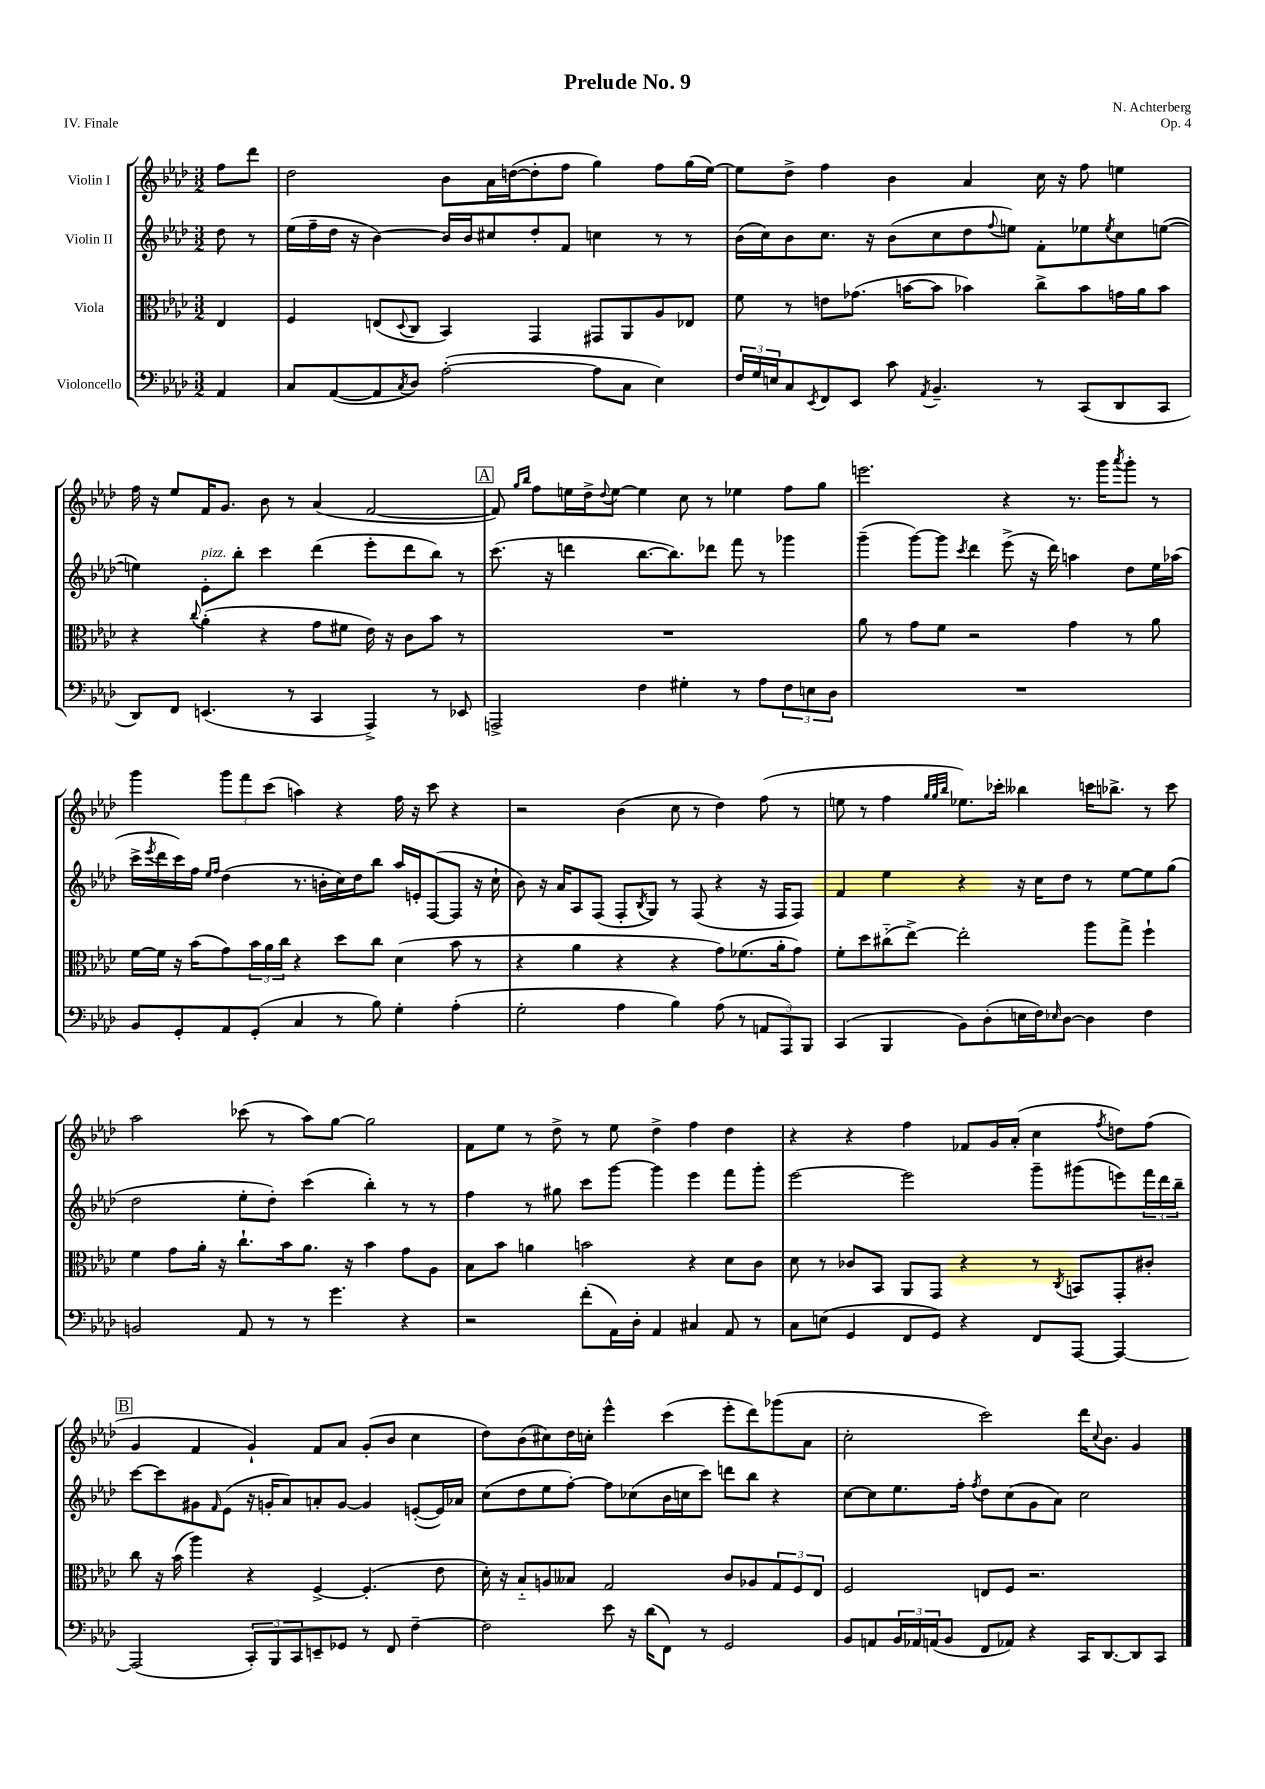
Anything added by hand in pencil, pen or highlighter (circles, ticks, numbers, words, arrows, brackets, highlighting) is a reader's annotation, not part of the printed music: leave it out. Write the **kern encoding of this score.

**kern	**kern	**kern	**kern
*staff4	*staff3	*staff2	*staff1
*clefF4	*clefC3	*clefG2	*clefG2
*k[b-e-a-d-]	*k[b-e-a-d-]	*k[b-e-a-d-]	*k[b-e-a-d-]
*M3/2	*M3/2	*M3/2	*M3/2
4AA-	4E-	8dd-	8ff
.	.	8r	8ddd-
=	=	=	=
8C	4F	(16ee-	2dd-
.	.	16ff~	.
([8AA-	.	16dd-	.
.	.	16r	.
8AA-]	(8E	[4b-)	.
8qC	8qqD-	.	.
8D-)	8C	.	.
([2A-'	4BB-)	16b-]	8b-
.	.	16b-	.
.	.	8cc#	16a-
.	.	.	([16dd
.	4GG	8dd-'	8dd']
.	.	8f	8ff
8A-]	8GG#	4cc	4gg)
8C	8AA-	.	.
4E-)	8A-	8r	8ff
.	8E-	8r	(16gg
.	.	.	[16ee-)
=	=	=	=
24F	8f	(16b-	8ee-]
24G	.	.	.
.	.	16cc)	.
24E	.	.	.
8C	8r	8b-	8dd-^
8qEE-	.	.	.
8FF	8e	8.cc	4ff
8EE-	(8.g-	.	.
.	.	16r	.
8c	.	(8b-	4b-
.	[16b	.	.
8qAA-	.	.	.
4.BB-~	8b]	8cc	.
.	4b-)	8dd-	4a-
.	.	8qqff	.
.	.	8ee)	.
8r	8cc^	8f'	16cc
.	.	.	16r
(8CC	8b-	8ee-	8ff
.	.	8qee-	.
8DD-	16g	8cc	4ee
.	16a-	.	.
8CC	8b-	([8ee	.
=	=	=	=
8DD-)	4r	4ee])	16ff
.	.	.	16r
8FF	.	.	8ee-
.	8qqcc	.	.
(4.EE	(4a-'	8e-'	16f
.	.	.	8.g
.	.	8bb-'	.
.	4r	4ccc	8b-
8r	.	.	8r
4CC	8g	(4ddd-	(4a-
.	8f#	.	.
4AAA-^)	16e-)	8eee-'	[2f
.	16r	.	.
.	8c	8ddd-	.
8r	8b-	8bb-)	.
8EE-	8r	8r	.
=	=	=	=
2AAA^	1.r	(8.ccc	8f])
.	.	.	16qqgg
.	.	.	16qqbb-
.	.	.	8ff
.	.	16r	.
.	.	4ddd	16ee
.	.	.	16dd-^
.	.	.	8qqdd-
.	.	.	[8ee
4F	.	[8.bb-	4ee]
.	.	8.bb-])	.
4G#'	.	.	8cc
.	.	8ddd-	8r
8r	.	8fff	4ee-
8A-	.	8r	.
12F	.	4ggg-	8ff
12E	.	.	.
.	.	.	8gg
12D-	.	.	.
=	=	=	=
1.r	8a-	(4ggg~	2.eee
.	8r	.	.
.	8g	[8ggg)	.
.	8f	8ggg]	.
.	.	8qccc	.
.	2r	4ddd-	.
.	.	(8eee-^	4r
.	.	16r	.
.	.	16ddd-)	.
.	4g	4aa	8.r
.	.	.	16ggg
.	.	.	8qaaa-
.	8r	8dd-	8ggg'
.	8a-	16ee-	8r
.	.	(16aa-	.
=	=	=	=
8BB-	[16f	16ccc^	4ggg
.	.	8qeee-	.
.	16f]	16ddd-	.
8GG'	16r	16ccc)	.
.	(16b-	16ff	.
.	.	16qqee-	.
.	.	16qqff	.
8AA-	8g)	(4dd-	12ggg
.	.	.	12fff
(8GG'	24b-	.	.
.	24a-	.	(12ccc
.	24cc	.	.
4C	4r	8.r	4aa)
.	.	16b'	.
8r	8dd-	16cc)	4r
.	.	16dd-	.
8B-)	8cc	8bb-	.
4G'	(4d-	16aa-	16ff
.	.	16e'	16r
.	.	([8F	8ccc
(4A-'	8b-	8F]	4r
.	8r	16r	.
.	.	16cc`	.
=	=	=	=
2G'	4r	8b-)	2r
.	.	16r	.
.	.	16a-	.
.	4a-	8A-	.
.	.	(8F	.
4A-	4r	8F'	(4b-
.	.	8qB-	.
.	.	8G)	.
4B-)	4r	8r	8cc
.	.	(8F	8r
(8A-	8g)	4r	4dd-)
8r	(8.f-	.	.
12AA	.	16r	(8ff
.	16a-'	16F	.
12AAA-)	.	.	.
.	8g)	8F)	8r
12BBB-	.	.	.
=	=	=	=
(4CC	8f'	4f	8ee
.	8dd-	.	8r
4BBB-	(8cc#'~	4ee-	4ff
.	[8ee-^)	.	.
.	.	.	32qqgg
.	.	.	32qqgg
.	.	.	32qqbb-
8BB-)	2ee-']	4r	8.ee-)
(8D-'	.	.	.
.	.	.	16ccc-'
16E	.	16r	4bb--
16F)	.	16cc	.
16qqE-	.	.	.
[8D-	.	8dd-	.
4D-]	8aa-	8r	16ccc
.	.	.	8.bb-^
.	8gg^	[8ee-	.
4F	4ff`	8ee-]	8r
.	.	(8gg	8ccc
=	=	=	=
2BB	4f	2dd-	2aa-
.	8g	.	.
.	16a-'	.	.
.	16r	.	.
8AA-	8.cc`	8ee-'	(8ccc-
8r	.	8dd-')	8r
.	16b-	.	.
8r	8.a-	(4ccc	8aa-)
4.g	.	.	[8gg
.	16r	.	.
.	4b-	4bb-')	2gg]
4r	8g	8r	.
.	8A-	8r	.
=	=	=	=
2r	8B-	4ff	8f
.	8b-	.	8ee-
.	4a	8r	8r
.	.	8gg#	8dd-^
(8f'	2b	8ccc	8r
16AA-)	.	[8ggg	8ee-
16D-'	.	.	.
4AA-	.	4ggg]	4dd-^
4C#	4r	4eee-	4ff
8AA-	8d-	8fff	4dd-
8r	8c	8ggg'	.
=	=	=	=
8C	8d-	[2eee-	4r
(8E	8r	.	.
4GG	8c-	.	4r
.	8BB-	.	.
8FF	8AA-	2eee-]	4ff
8GG)	8GG	.	.
4r	4r	.	8f-
.	.	.	16g
.	.	.	(16a-'
8FF	8r	8ggg~	4cc
.	8qC	.	.
[8AAA-	8BB	(8ggg#	.
.	.	.	8qff
4AAA-_	8GG'	8eee)	8dd)
.	8c#'	24fff	(8ff
.	.	24ddd-	.
.	.	24bb-~	.
=	=	=	=
(2AAA-]	8cc	[8ccc	4g
.	16r	8ccc]	.
.	(16b-	.	.
.	4aa-)	8g#	4f
.	.	16qqf	.
.	.	(8e-	.
12CC')	4r	16r	4g`)
.	.	16g'	.
12BBB-	.	.	.
.	.	8a-)	.
12CC	.	.	.
8EE~	[4F^	8a'	8f
8GG-	.	[8g	8a-
8r	(4.F']	4g]	(8g'
8FF	.	.	8b-
[4F~	.	([8e'	4cc
.	8e-	16e])	.
.	.	16a-	.
=	=	=	=
2F]	16d-')	(8cc	8dd-)
.	16r	.	.
.	8B-'~	8dd-	(8b-
.	8A	8ee-	8cc#)
.	8B--	[8ff')	16dd-
.	.	.	16cc'
8e-	2G	8ff]	4eee-^^
16r	.	(8cc-	.
(16d-	.	.	.
8FF)	.	16b-	(4ccc
.	.	16cc	.
8r	.	8ccc)	.
2GG	8c	8ddd	8eee-'
.	8A-	8bb-	8ddd-)
.	12G	4r	(8ggg-
.	12F	.	.
.	.	.	8a-
.	12E-	.	.
=	=	=	=
8BB-	2F	[8cc	2cc'
8AA	.	8cc]	.
24BB-	.	8.ee-	.
24AA-	.	.	.
(24AA	.	.	.
8BB-	.	.	.
.	.	16ff'	.
.	.	8qff	.
8FF	8E	8dd-	2ccc)
8AA-)	8F	(8cc	.
4r	2.r	8g	.
.	.	8a-)	.
16CC	.	2cc	16ddd-
.	.	.	8qqcc
[8.DD-	.	.	8.b-
8DD-]	.	.	4g
8CC	.	.	.
==	==	==	==
*-	*-	*-	*-
